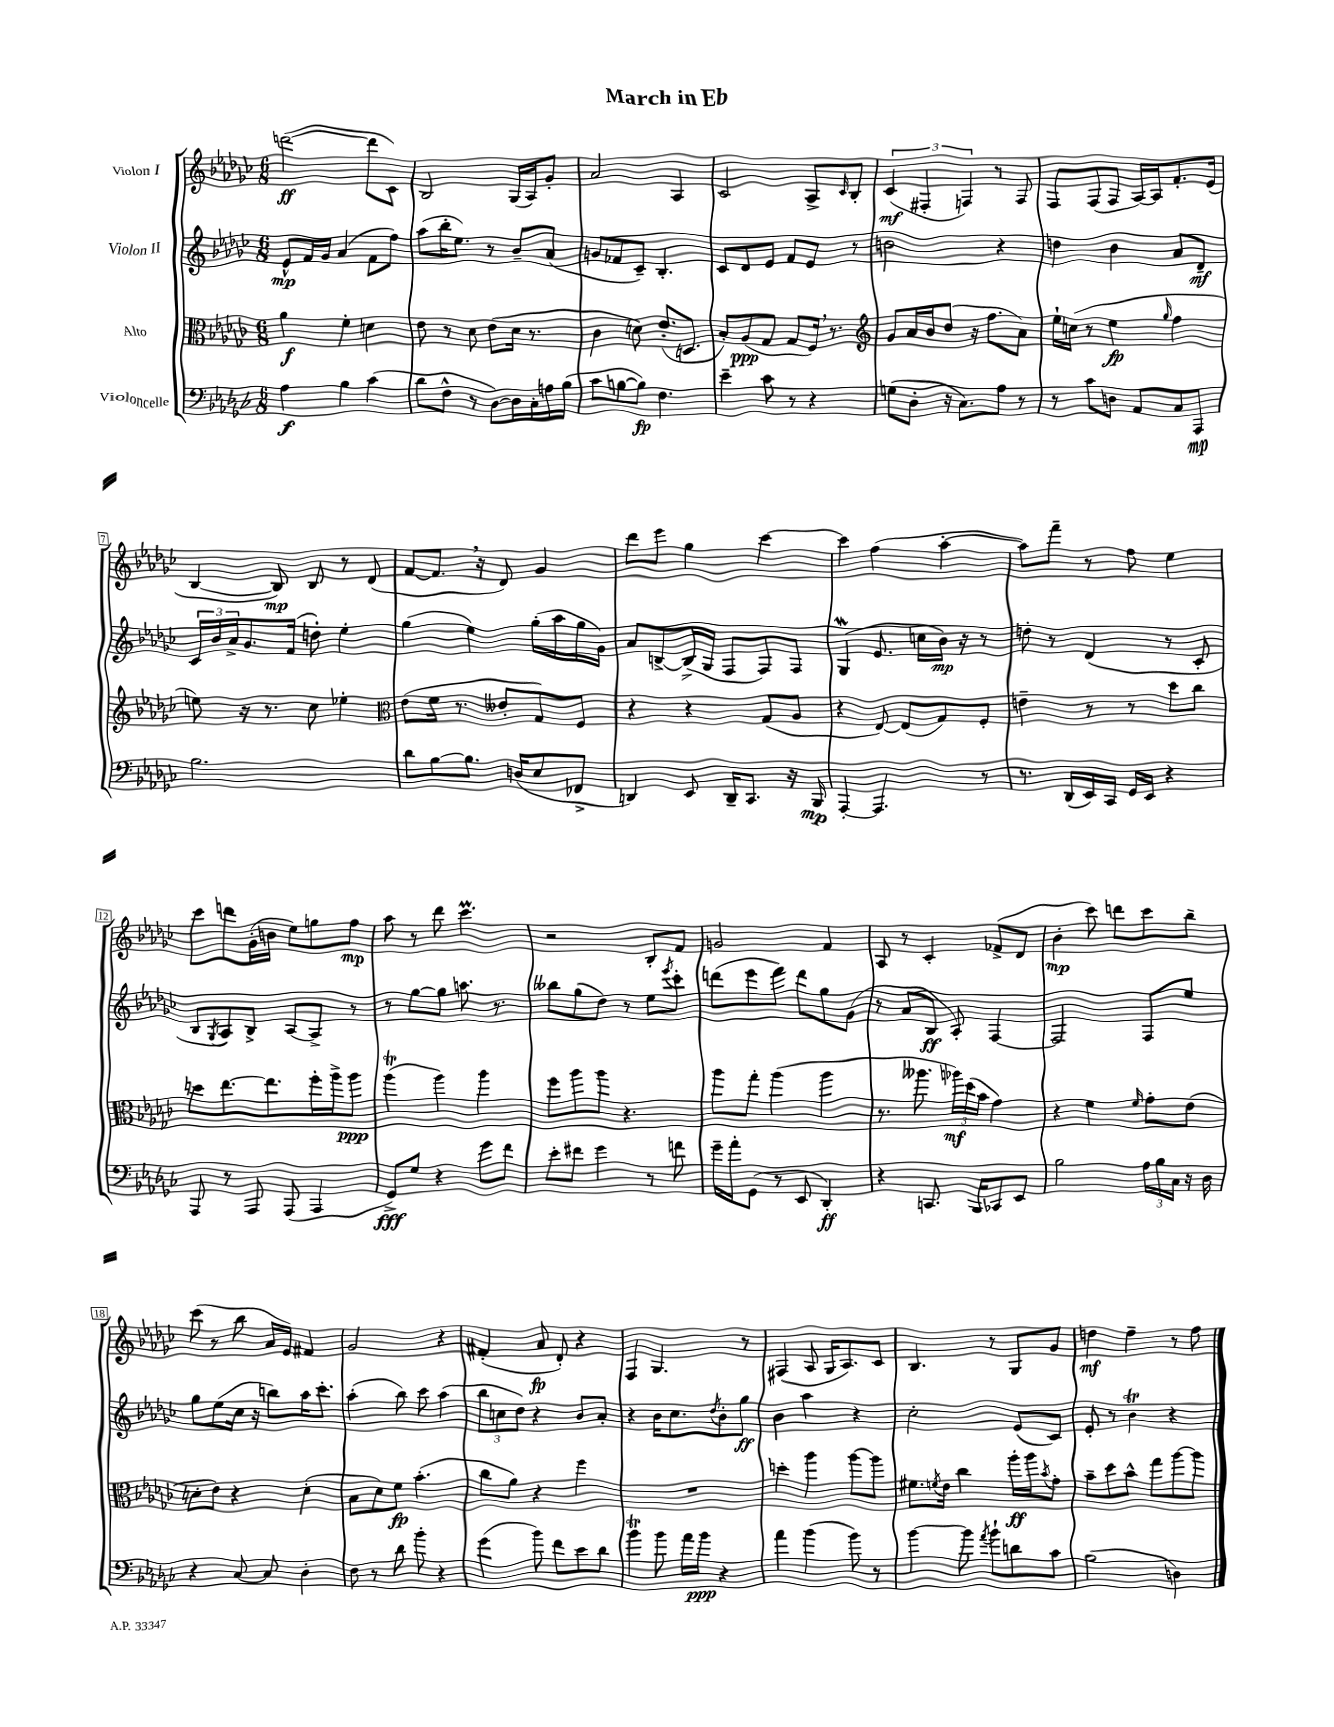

**kern	**kern	**kern	**kern
*staff4	*staff3	*staff2	*staff1
*clefF4	*clefC3	*clefG2	*clefG2
*k[b-e-a-d-g-c-]	*k[b-e-a-d-g-c-]	*k[b-e-a-d-g-c-]	*k[b-e-a-d-g-c-]
*M6/8	*M6/8	*M6/8	*M6/8
4A-\	4a-\	8e-^^/L	([2ddd\
.	.	16f/L	.
.	.	16g-/JJ	.
4B-\	4f'\	(4a-/	.
(4c-\	4d\	8f\L	8ddd\]L
.	.	8ff\J)	8c-\J)
=	=	=	=
8d-\L	8e-\	(8aa-\L	2B-/
8F^^\J	8r	16bb-'\K	.
.	.	8.ee-\J)	.
8r	8d-\	.	.
[8D-\L)	(8e-\L	8r	.
16D-\]L	16d-\Jk	8b-~/L	(16G-/LL
16C-'\	8.r	.	16A-/J)
16A\	.	(8a-/J	8g-'/J
(16B-\JJ	.	.	.
=	=	=	=
8c-\L	4c-\	8g/L	2a-/
[8B\	.	8f-/	.
8B\]J)	8d\)	8c-~/J)	.
4.F\	(8.e-'/L	4.B-'/	.
.	.	.	4A-/
.	8.D/J	.	.
=	=	=	=
4e-~\	8B-'/L)	8c-/L	2c-/
.	(8A-/	8d-/	.
8c-\	8G-/J	8e-/J	.
8r	8G-/L	8f/L	.
4r	16F/Jk)	8e-/J	8A-^/L
.	8.r	.	.
.	.	.	16qqc-/
.	.	8r	8B-'/J
=	=	=	=
*	*clefG2	*	*
(8G\L	8g-/L	2b\	(6c-/
8D-'\J	16a-/L	.	.
.	.	.	6F#'/
.	16b-/J	.	.
16r	(8dd-/J	.	.
8.C-\L)	.	.	.
.	.	.	6F/)
.	16r	.	.
.	8.ff\L	.	.
8A-\J	.	4r	8r
8r	8a-\J)	.	8F/
=	=	=	=
8r	16ee-`\LL	4dd\	8F/L
.	(16cc\JJ	.	.
8c-\L	8r	.	(8F/
8D\J	4ee-\	4b-\	8F/J
8AA-/L	.	.	[16A-/LL)
.	.	.	16A-/]J
.	16qqgg-/	.	.
8C-/	4ff\	8a-/L	8.f'/
8AAA-/J	.	8d-~/J	.
.	.	.	(16e-/Jk
=	=	=	=
2.B-\	8ee\)	24c-/LL	[4B-/
.	.	24b-/	.
.	.	24a-^/J	.
.	16r	8.g-/	.
.	8.r	.	.
.	.	.	8B-/])
.	.	(16f/Jk	.
.	8cc-\	8dd'\)	8B-/
.	4ee-'\	4ee-'\	8r
.	.	.	(8d-/
=	=	=	=
*	*clefC3	*	*
8d-\L	(8e-\L	(4gg-\	[8f/L
[8B-\	16f\Jk	.	8.f/]J
.	8.r	.	.
8.B-\]J	.	4ee-\)	.
.	.	.	16r
.	8e--'/L	.	8d-/)
(16D/LK	.	.	.
8E-/	8G-/)	(16gg-'\LL	4g-/
.	.	16aa-\	.
8FF-^/J	8F/J	16gg-\	.
.	.	16g-\JJ)	.
=	=	=	=
4DD/)	4r	8a-/L	8ddd-\L
.	.	[8B^/	8eee-\J
8EE-/	4r	(16B^/]L	4gg-\
.	.	16G-/JJ	.
16DD~/LK	.	8F/L	.
8.CC-/J	.	.	.
.	(8G-/L	8F/)	[4ccc-\
16r	8A-/J	8F/J	.
16BBB-/	.	.	.
=	=	=	=
[4AAA-'/	4r	(4G-/	4ccc-\]
4.AAA-/]	[8E-/)	8.e-/	(4ff\
.	(8E-/]L	.	.
.	.	16cc\LL	.
.	8G-/)	16b-\JJ)	[4aa-'\
.	.	16r	.
8r	8F'/J	8r	.
=	=	=	=
8.r	4e~\	8dd'\	8aa-\]L)
.	.	8r	8fff~\J
(16DD-/LL	.	.	.
16EE-/)	8r	(4d-/	8r
16CC-/JJ	.	.	.
16GG-/LL	8r	.	8ff\
16EE-/JJ	.	.	.
4r	8dd-\L	8r	4ee-\
.	8cc-\J	8c-'/	.
=	=	=	=
8AAA-/	8dd\L	8B-/L	8ccc-\L
.	.	8qG-/	.
8r	[8.ee-\	8A-/)	8ddd\
8AAA-/	.	8B-^/J	(16g-'\L
.	8.ee-\]	.	16b\JJ
(8AAA-/	.	[8A-/L	8ee-\L)
4AAA-/	16ff'\L	8A-^/]J	8gg\
.	16aa-^\J	.	.
.	8aa-\J	8r	8ff\J
=	=	=	=
8GG-^/L)	(4aa-\	8r	8aa-\
8G-/J	.	[8gg-\L	8r
4r	4aa-\)	8gg-\]J	8ddd-\
.	.	8.aa\	4.ccc-\
8g-\L	4aa-\	.	.
.	.	8.r	.
8f\J	.	.	.
=	=	=	=
8e-'\L	8ff\L	8bb--\L	2r
8f#\J	8aa-\	(8gg-\	.
4g-\	8aa-\J	8dd-\J)	.
.	4.r	8r	.
8r	.	8ee-\L	8B-'/L
.	.	8qeee-/	.
8f\	.	8ccc-'\J	8f/J
=	=	=	=
16g-~\LL	8aa-\L	(8ddd\L	2g/
16a-'\J	.	.	.
(8GG-\J	8gg-'\J	8eee-\	.
8r	(4aa-\	8fff\J)	.
8EE-/	.	8ddd\L	.
4DD-'/)	4aa-\	8gg-\	4f/
.	.	(8g-\J	.
=	=	=	=
4r	8.r	8r	8A-/
.	.	8a-/L	8r
.	8.aa--\	.	.
8.CC/	.	8B-/J	4c-'/
.	24aa-\LL)	8A-'/)	.
.	(24dd-\	.	.
16BBB-/LK	.	.	.
.	24b-\JJ	.	.
8CC-/	4g-\)	[4F/	(8f-^/L
8EE-/J	.	.	8d-/J
=	=	=	=
2B-\	4r	2F/]	4b-'\
.	4f\	.	8ccc-\)
.	.	.	8ddd\L
.	16qqf/	.	.
24A-\LL	8g-'\L	8F/L	8ccc-\
24B-\	.	.	.
24C-\JJ	.	.	.
16r	(8e-\J	8ee-/J	8bb-~\J
16D-\	.	.	.
=	=	=	=
4r	8d'\L	8gg-\L	(8ccc-\
.	8e-\J)	(8ee-\	8r
[8C-/	4r	16cc-\Jk	8bb-\
.	.	16r	.
8C-/]	.	8bb\L)	16a-/LL
.	.	.	16e-/JJ)
4D-'\	(4d'\	16aa-\K	4f#/
.	.	8.ccc-'\J	.
=	=	=	=
8F\	8B-\L	(4aa-'\	2g-/
8r	8d-\)	.	.
8d-\	8f\J	8bb-\)	.
8b-'\	(4.b-'\	8ccc-\	.
4r	.	(4aa-\	4r
=	=	=	=
(4g-\	8cc-\L	12bb-\L	(4f#'/
.	.	12cc\	.
.	8a-\J)	.	.
.	.	12dd-\J)	.
8b-\)	4r	4r	8a-/
8f\L	.	.	8d-'/)
8e-\	4ff\	8b-/L	4r
8d-\J	.	8a-'/J	.
=	=	=	=
4b-\	2.r	4r	4F/
8b-\	.	16b-\LK	4.G-/
.	.	8.cc-\	.
16a-\LL	.	.	.
16b-\JJ	.	.	.
.	.	8qdd-/	.
4r	.	8b-'\	.
.	.	8gg-\J	8r
=	=	=	=
4a-\	4dd'\	4b-\	(4F#/
(4b-\	4aa-\	4aa-\	8A-/
.	.	.	16G-/LK
.	.	.	8.A-/)
8b-\)	[8aa-\L	4r	.
8r	8aa-\]J	.	8c-/J
=	=	=	=
[4b-\	8.f#\L	2cc-'\	4.B-/
.	8qf/	.	.
.	16e-\Jk	.	.
8b-\]	4cc-\	.	.
8qa-/	.	.	.
8b-`\L	.	.	8r
8d\	16aa-'\LL	(8e-/L	8G-/L
.	16aa-\J	.	.
.	8qb-/	.	.
8c-\J	8g-'\J	8c-/J)	8g-/J
=	=	=	=
(2B-\	8b-~\L	8e-'/	4dd\
.	8dd-\	8r	.
.	8b-^^\J	4b-\	4ff~\
.	8gg-\L	.	.
4D\)	[8aa-\	4r	8r
.	8aa-\]J	.	8ff\
==	==	==	==
*-	*-	*-	*-
